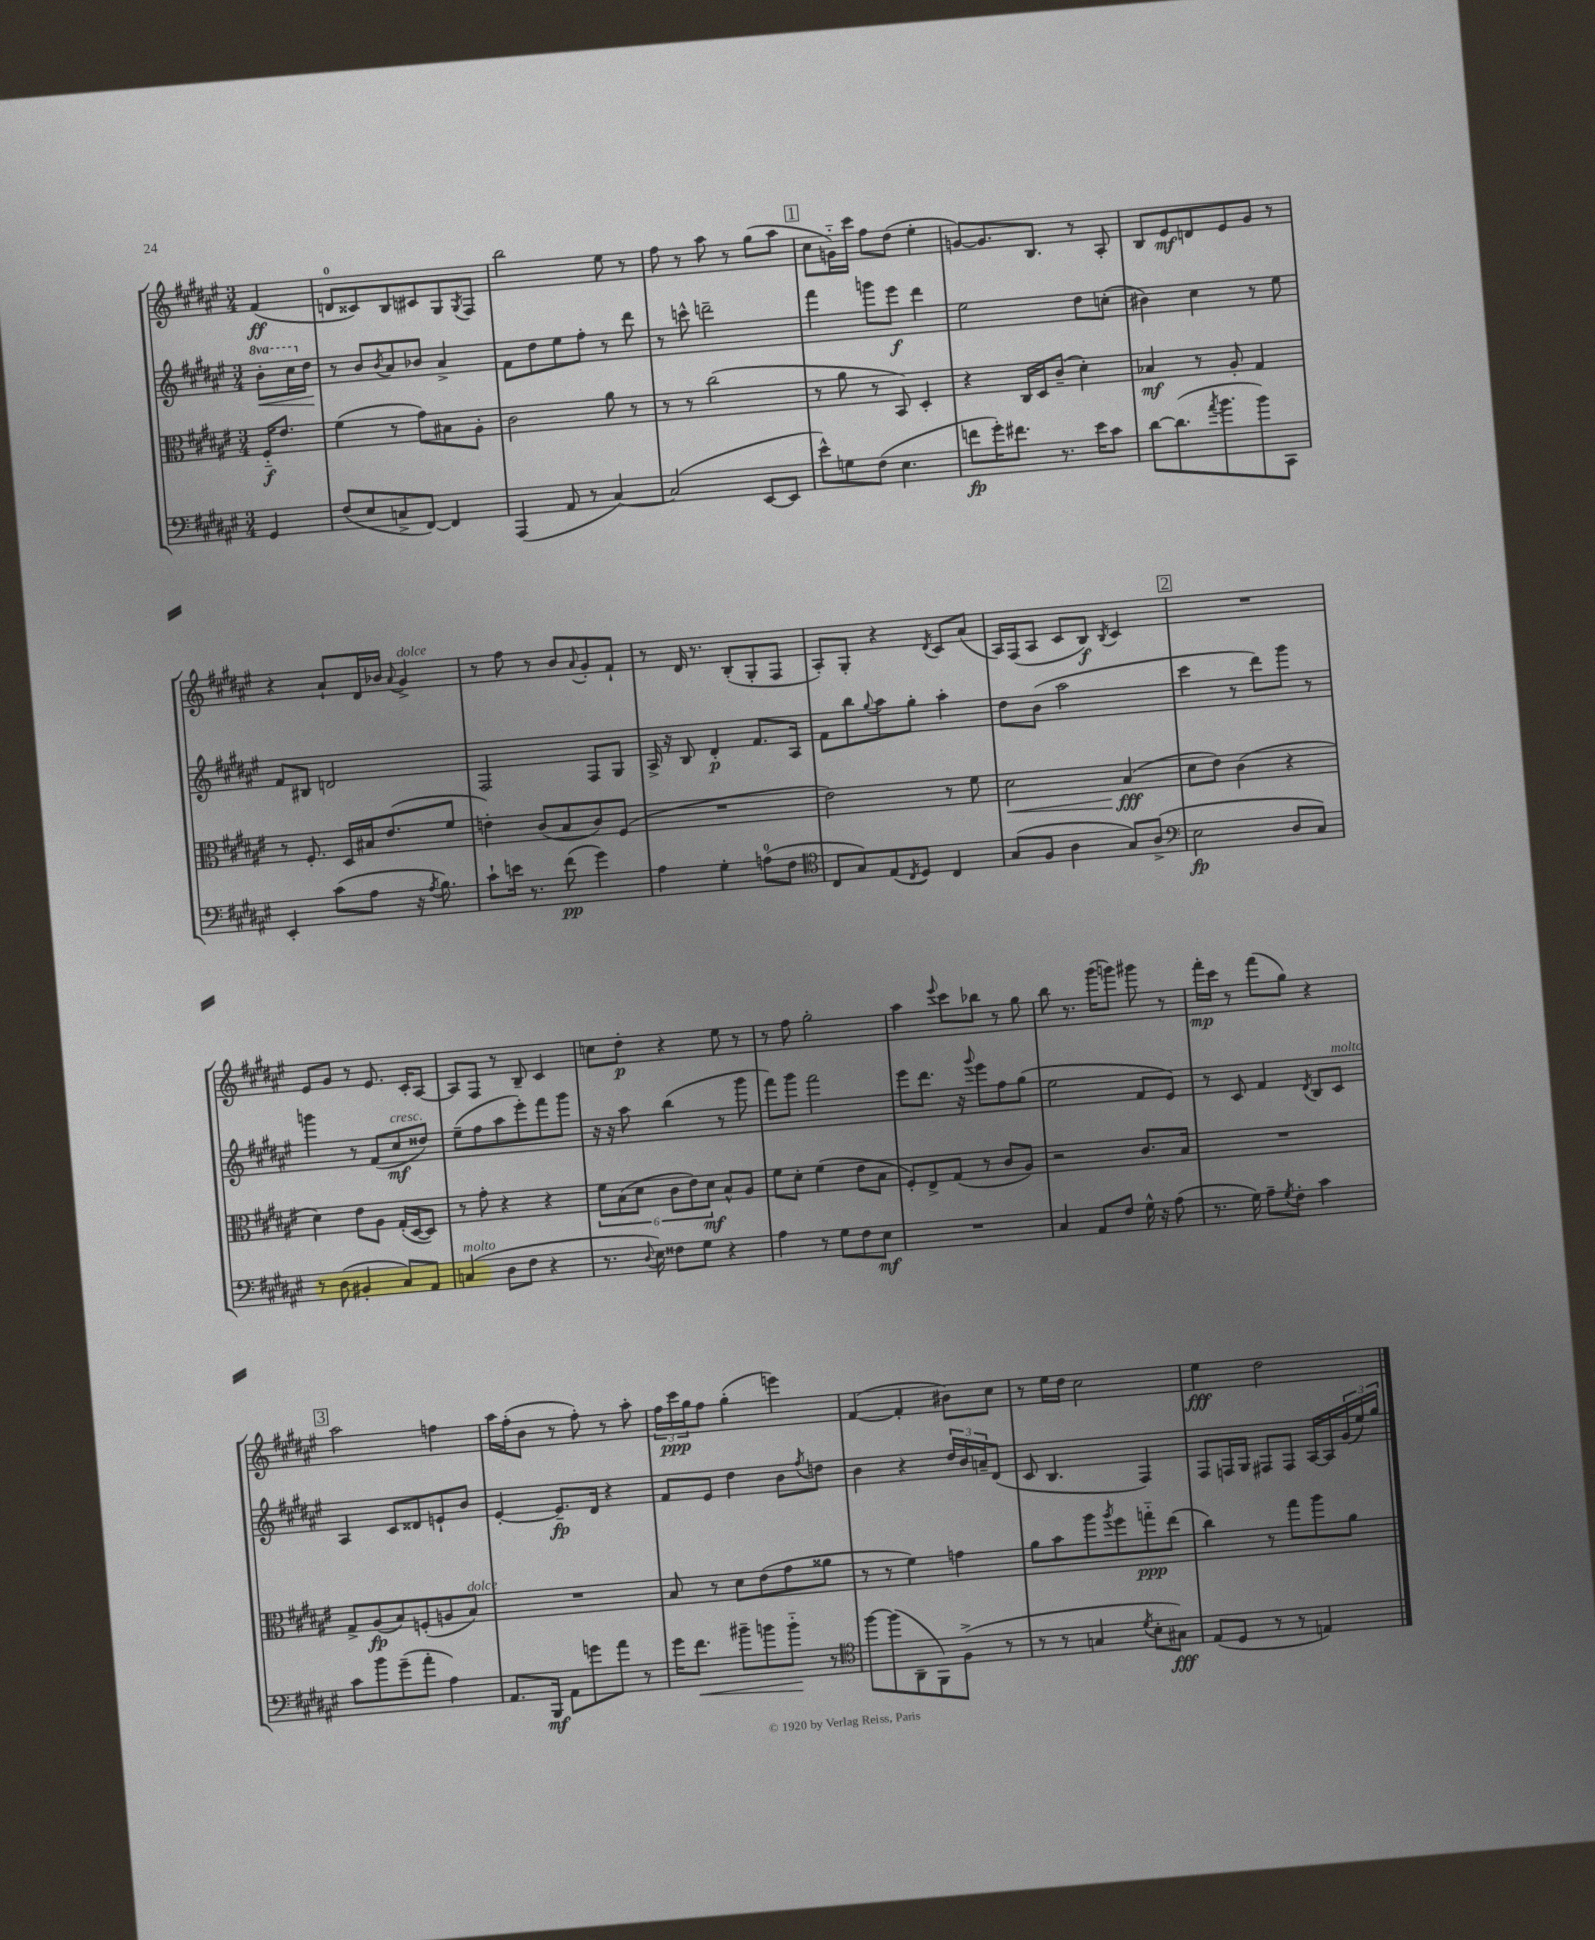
<<
\new StaffGroup <<
\new Staff = "s0" {
    \clef treble \key fis \major \numericTimeSignature \time 3/4 \partial 4
    fis'4\ff( |
    d'8-0 cisis'8) b8 cis'8 gis8 \acciaccatura { gis8 } fis8 |
    b''2 eis''8 r8 |
    fis''8 r8 ais''8 r8 gis''8( ais''8 |
    \mark \markup { \box "1" } cis''8 g'16-_) cis'''16 fis''8 dis''8( eis''4-. |
    g'8~) g'8. b8. r8 ais8-. |
    b8 eis'8\mf d'8 eis'8 gis'8 r8 |
    r4 ais'8-! dis'16 bes'16 \appoggiatura { ais'8 } gis'4->^\markup { \italic "dolce" } |
    r8 fis''8 r8 b'8 \appoggiatura { ais'8 } gis'8-. fis'8-! |
    r8 dis'16 r8. b8-.( gis8-. fis8 |
    ais8-.) gis8-. r4 \acciaccatura { dis'8 } cis'8 ais'8( |
    ais16) fis16( ais8 cis'8 b8\f) \acciaccatura { b8 } cis'4 |
    \mark \markup { \box "2" } R2. |
    eis'8 gis'8 r8 eis'8. cis'16-. ais8~ |
    ais8 fis8 r8 b8-- cis'4 |
    c''8 dis''8-.\p r4 eis''8 r8 |
    r8 fis''8 gis''2-. |
    ais''4 \appoggiatura { eis'''8 } cis'''8 bes''8 r8 gis''8 |
    b''8 r8. gis'''16( g'''8) gis'''8 r8 |
    fis'''16-.\mp cis'''16 r8 fis'''8( gis''8) r4 |
    \mark \markup { \box "3" } ais''2 f''4 |
    ais''16 fis''16-.( b'8 r8 fis''8-.) r8 ais''8-. |
    \tuplet 3/2 { fis''16 cis'''16\ppp gis''16 } fis''8 gis''4-.( e'''4) |
    fis'4~( fis'4-. bis'8) cis''8 |
    r8 eis''16 dis''16 cis''2 |
    eis''4\fff dis''2 \bar "|." |
}
\new Staff = "s1" {
    \clef treble \key fis \major \numericTimeSignature \time 3/4 \set Staff.ottavationMarkups = #ottavation-simple-ordinals \partial 4
    \ottava #1 b''8-.\< cis'''16 \ottava #0 dis''16\! |
    r8 b'8 \acciaccatura { b'8 } ais'8 bes'8 ais'4-> |
    fis'8 dis''8 eis''8 fis''8-. r8 dis'''8 |
    r8 c'''8-^ d'''2-- |
    \mark \markup { \box "1" } fis'''4 g'''8 eis'''8\f dis'''4 |
    eis''2 dis''8 c''8-.( |
    bis'4) cis''4 r8 eis''8 |
    fis'8 bis8 d'2 |
    fis2 fis8 gis8 |
    ais16-> r16 b8 dis'4-.\p fis'8. ais16 |
    fis'8 b''8 \appoggiatura { gis''8 } ais''8 gis''8-. ais''4-. |
    dis''8 b'8( ais''2 |
    \mark \markup { \box "2" } cis'''4 r8 dis'''8) gis'''8 r8 |
    g'''4 r8 fis'8( cis''8\mf^\markup { \italic "cresc." } disis''8) |
    eis''8--( fis''8 ais''8 eis'''8-.) fis'''8 gis'''8 |
    r16 r16 ais''8 b''4( r8 gis'''8 |
    fis'''8) gis'''8 fis'''2 |
    eis'''8 dis'''8. r16 \appoggiatura { gis'''8 } eis'''8 fis''8 gis''8( |
    eis''2 fis'8 eis'8) |
    r8 cis'8 fis'4 \acciaccatura { dis'8 } b8 cis'8^\markup { \italic "molto" } |
    \mark \markup { \box "3" } ais4 cis'8 disis'8 e'8-! b'8 |
    eis'4~-. eis'8.--\fp dis'16 r4 |
    fis'8 eis'8 dis''4 b'8 \acciaccatura { fis''8 } d''8 |
    b'4 r4 \tuplet 3/2 { dis''16 b'16 a'16-- } dis'8( |
    cis'8 b4. fis4) |
    fis8 f16 gis16 fis8 fis8 ais16~ ais16 \tuplet 3/2 { gis'16( eis''16) gis''16 } \bar "|." |
}
\new Staff = "s2" {
    \clef alto \key fis \major \numericTimeSignature \time 3/4 \partial 4
    fis16-_\f eis'8. |
    fis'4( r8 gis'8) bis8 ais8-. |
    cis'2 ais'8 r8 |
    r8 r8 cis''2( |
    \mark \markup { \box "1" } r8 ais'8 r8 b,8) dis4-. |
    r4 cis16 dis16 cis'8--( dis'4-.) |
    bes4\mf r8 ais8-. gis4 |
    r8 fis8.-. dis16 bis16 eis'8.( fis'8 |
    e'4-.) cis'8( b8 cis'8) fis8( |
    R2. |
    eis'2) r8 fis'8 |
    dis'2\< b4\fff\!( |
    \mark \markup { \box "2" } dis'8 eis'8) cis'4( r4 |
    dis'4) eis'8 ais8 gis16-.( dis16~ dis8) |
    r8 gis'8-. r4 r4 |
    \tuplet 6/4 { fis'8 b8( dis'8 cis'8 eis'8) dis'8\mf } b8-^ ais8 |
    fis'8 dis'8-. fis'4( eis'8 b8 |
    fis8-.) eis8-> gis8( r8 cis'8 ais8) |
    r2 cis'8. b16 |
    R2. |
    \mark \markup { \box "3" } gis8-> ais8\fp( b8) f8-.( a8 b8^\markup { \italic "dolce" }) |
    R2. |
    b8 r8 dis'8 eis'8( gis'8 aisis'8 |
    r8 r8 fis'4) g'4 |
    ais'8 b'8 ais''8 \acciaccatura { ais''8 } fis''8 g''8-_\ppp eis''8( |
    cis''4) r8 gis''8 ais''8 ais'8 \bar "|." |
}
\new Staff = "s3" {
    \clef bass \key fis \major \numericTimeSignature \time 3/4 \partial 4
    gis,4 |
    fis8( eis8 c8-> fis,8~) fis,4 |
    ais,,4( ais,8 r8 cis4~) |
    cis2( eis,8~ eis,8 |
    \mark \markup { \box "1" } eis'8-^) g8 fis8( eis4. |
    f'8\fp gis'16-.) fis'8. r8. eis'16 cis'8 |
    dis'8~ dis'8.( \acciaccatura { ais'8 } b'8. b'8) cis,8 |
    eis,4-. cis'8( ais8 r16 \acciaccatura { ais8 } b8.) |
    cis'8-! e'16 r8. fis'8\pp( gis'4) |
    ais4 gis4-. a8-0( fis8 |
    \clef tenor cis8 gis8) eis8( \acciaccatura { cis8 } dis8) cis4 |
    gis8( fis8 ais4 gis8) ais8->( |
    \mark \markup { \box "2" } \clef bass eis2\fp dis8 cis8) |
    r8 dis8( bis,4-. cis8) ais,8 |
    c4^\markup { \italic "molto" }( dis8 fis8 r4 |
    r8. \appoggiatura { dis8 } eis16) fisis8 gis8 r4 |
    ais4 r8 gis8 fis8 eis8\mf |
    R2. |
    cis4 ais,8 fis8 gis16-^ r16 ais8( |
    r8. gis16) ais8-- \acciaccatura { gis8 } fis8-. cis'4 |
    \mark \markup { \box "3" } cis'8 b'8 gis'8--( ais'8-. ais4) |
    ais,8. b,,16\mf ais,8 g'8 ais'8 r8 |
    gis'16 fis'8.\< bis'8-- b'8 b'8-_\! r8 |
    \clef tenor fis''8~ fis''8( ais,8-- fis,8) fis8->( r8 |
    r8 r8 g4 \acciaccatura { dis'8 } b8-. gis8\fff) |
    eis8( dis8 r8 r8 e4) \bar "|." |
}
>>
>>
\layout { \context { \Score \remove "Bar_number_engraver" } }
